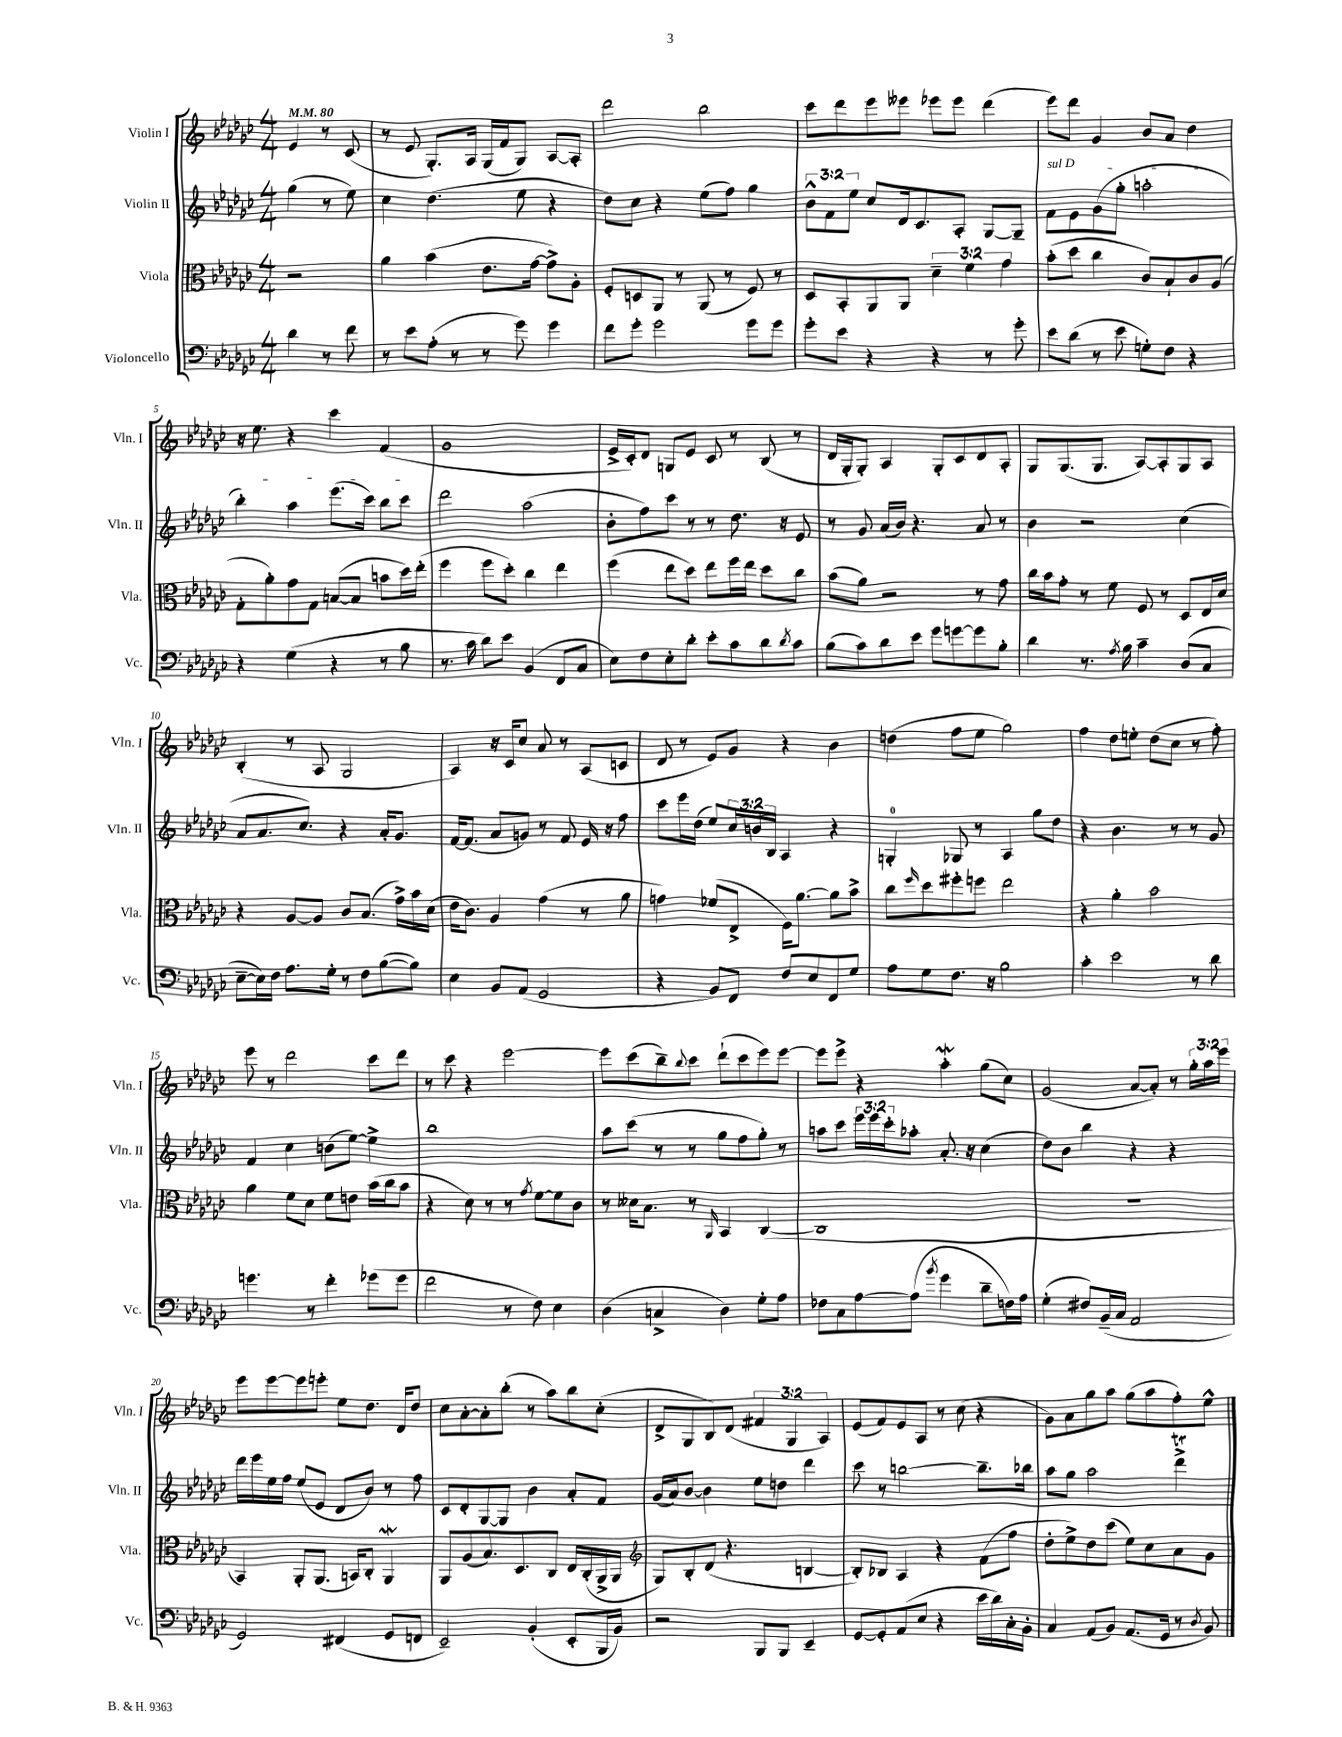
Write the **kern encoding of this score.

**kern	**kern	**kern	**kern
*staff4	*staff3	*staff2	*staff1
*clefF4	*clefC3	*clefG2	*clefG2
*k[b-e-a-d-g-c-]	*k[b-e-a-d-g-c-]	*k[b-e-a-d-g-c-]	*k[b-e-a-d-g-c-]
*M4/4	*M4/4	*M4/4	*M4/4
*MM80	*MM80	*MM80	*MM80
4d-	2r	(4gg-	4e-
8r	.	8r	8r
8f	.	8ee-)	(8c-
=	=	=	=
8r	4a-	4cc-	8r
8e-	.	.	8e-
(8A-'	(4b-	(4.dd-	8.G-')
8r	.	.	.
.	.	.	16A-
8r	8.e-	.	(16G-
.	.	.	16f
8g-)	.	8ee-	8G-)
.	[16g-	.	.
4g-	8g-^])	4r	[8A-
.	8A-'	.	8A-']
=	=	=	=
8f	8F'	8dd-)	2ddd-
8g-'	8D	8cc-	.
2g-	8AA-	4r	.
.	8r	.	.
.	(8AA-	(8ee-	2bb-
.	8r	8ff)	.
8g-	8F)	4gg-	.
8g-	8r	.	.
=	=	=	=
8g-'	8D-	12b-^^	8ccc-
.	.	12f	.
8e-	8BB-'	.	8ddd-
.	.	12ee-	.
4r	8AA-	8cc-	8eee-
.	8AA-	16d-	8eee--
.	.	8.c-	.
4r	6d-~	.	8eee-
.	.	8A-'	8eee-
.	6f	.	.
8r	.	[8G-	(4ddd-
.	6g-	.	.
8g-'	.	8G-~]	.
=	=	=	=
8e-	(8b-'	8f	8eee-)
(8d-	8dd-	8e-	8ddd-
8r	4cc-	(8g-	4g-
8e-	.	8gg-'	.
8G')	8c-)	2aa'	8b-
8F	8B-`	.	8a-
4r	8c-	.	4dd-
.	(8A-	.	.
=	=	=	=
4r	8G-'	4bb-')	16r
.	.	.	8.ee-
.	8a-')	.	.
(4G-	8g-	4aa-	4r
.	8G-	.	.
4r	([8B	(8.eee-	4ccc-
.	8B]	.	.
.	.	16ccc-)	.
8r	8b	8bb-	(4f
8B-	16dd-)	8ccc-	.
.	(16ee-'	.	.
=	=	=	=
8.r	4ff	2ddd-	1g-
16c-	.	.	.
8d-)	8ff	.	.
8e-	8dd-')	.	.
(4BB-	4cc-	(2aa-	.
8FF	4ee-	.	.
8C-	.	.	.
=	=	=	=
8E-)	(4ff	8b-'	16e-^
.	.	.	16c-')
8F	.	8ff)	8d-
8E-'	8ee-	8ccc-	8G
8d-'	8dd-)	8r	8e-
8e-'	8ee-	8r	8c-
8c-	16ff	8.dd-	8r
.	16ee-	.	.
8d-	8dd-	.	(8B-
.	.	16r	.
8qd-	.	.	.
8c-	8cc-	8e-	8r
=	=	=	=
(8B-	(8b-	8r	16d-
.	.	.	16G-'
8c-)	8a-)	8g-	8G-')
8d-	2r	(16a-	4A-
.	.	16b-)	.
8e-	.	4.r	.
8g-	.	.	8G-'
[8g	.	.	8c-
8g]	8r	8a-	8d-
8B-'	8g-	8r	8A-'
=	=	=	=
4d-	16cc-	4b-	8G-
.	16b-	.	.
.	8g-'	.	(8.G-
8.r	8r	2r	.
.	.	.	8.G-
.	8f	.	.
8qA-	.	.	.
16B-	.	.	.
4c-~	8F	.	[8A-)
.	8r	.	8A-']
(8D-	8D-	(4cc-	8G-
8C-	16E-	.	8A-
.	16d-	.	.
=	=	=	=
[8E-~	4r	8a-	(4B-'
16E-])	.	8.a-	.
16F	.	.	.
8.A-	[8A-	.	8r
.	.	8.cc-)	.
.	8A-]	.	8A-
16G-'	.	.	.
8r	8c-	4r	2G-
8F	(8.B-	.	.
([8B-	.	16a-'	.
.	16g-^)	8.g-	.
8B-])	16b-	.	.
.	(16d-	.	.
=	=	=	=
4E-	16e-	[16f	4A-)
.	8.c-)	(8.f]	.
8BB-	4A-	8a-	16r
.	.	.	16c-
(8AA-	.	8g)	8cc-
2GG-	(4g-	8r	8a-
.	.	8f	8r
.	8r	16e-	(8A-
.	.	16r	.
.	8a-	8ff	8c
=	=	=	=
4r	4g)	8ccc-	8d-
.	.	16eee-	8r
.	.	(16dd-	.
8BB-)	(8f-	8ee-)	8e-)
8FF	8E-^	24cc-	8g-
.	.	24b	.
.	.	24B-	.
8F	16F)	4A-	4r
.	[8.a-	.	.
8E-	.	.	.
8FF	8a-]	4r	4b-
8G-	8b-^	.	.
=	=	=	=
8A-	8cc-	4G'	(4dd
.	16qqff	.	.
8G-	8dd-	.	.
8.F	8ff#'	8G-	8ff
.	8ff	8r	8ee-
16r	.	.	.
2B-	2ee-	4A-	2gg-)
.	.	8gg-	.
.	.	8dd-	.
=	=	=	=
4c-'	4r	4r	4ff
2e-	4a-'	4.b-	8dd-
.	.	.	8ee'
.	2b-	.	(8dd-
.	.	8r	8cc-
8r	.	8r	8r
8d-	.	8g-	8ff')
=	=	=	=
4.g	4a-	4f	8eee-
.	.	.	8r
.	8f	4cc-	2ddd-
8r	8d-	.	.
4f'	8f	(8b	.
.	8e	[8ee-)	.
(8g-	(16b-	4ee-^]	8ccc-
.	16cc-	.	.
8g-	8b-	.	8ddd-
=	=	=	=
2f	4r	1bb-	8r
.	.	.	8ccc-
.	8d-)	.	4r
.	8r	.	.
8r	8r	.	[2eee-
.	8qg-	.	.
8F)	[8f	.	.
4E-	8f]	.	.
.	8c-	.	.
=	=	=	=
(4D-	8r	8aa-	8eee-]
.	16d--	(8ccc-	(8ccc-
.	8.B-	.	.
4C^	.	8r	8bb-~)
.	.	.	8qqbb-
.	8r	8r	8ccc-
.	16qqAA-	.	.
4D-)	4BB-	8gg-	(8ddd-`
.	.	8ff	8ccc-
8G-'	([4C-	8gg-')	8eee-)
8A-	.	8r	[8eee-
=	=	=	=
8F-	1C-]	8aa	8eee-]
8C-	.	8ccc-	8eee-^
[8A-	.	24eee-	4r
.	.	24eee-	.
.	.	24ccc-'	.
(8A-]	.	8aa-'	.
8qb-	.	.	.
4g-	.	8.a-'	4aa-'
.	.	16r	.
8d-~	.	(4cc-	(8gg-
16F)	.	.	8cc-)
16A-	.	.	.
=	=	=	=
(4G-'	1r	8dd-)	(2g-
.	.	8b-	.
8F#)	.	4bb-	.
(16BB-~	.	.	.
16C-	.	.	.
2AA-	.	4r	[8a-
.	.	.	8a-'])
.	.	4r	8r
.	.	.	24gg-'
.	.	.	24aa-
.	.	.	24eee-
=	=	=	=
2GG-)	4BB-)	16ddd-	8eee-
.	.	16eee-	.
.	.	16ee-	[8eee-
.	.	16ff	.
.	8AA-'	(8ee-	8eee-]
.	(8.AA-	8e-	8eee'
(4FF#	.	8d-	8ee-
.	16BB)	.	.
.	8C-'	8b-)	8.dd-
8GG-	4AA-	8r	.
.	.	.	16d-
8FF	.	8ff	8dd-
=	=	=	=
2EE-~)	8AA-	8c-	8cc-
.	(8A-	8d-'	[8a-'
.	8.B-)	[8G-	8a-']
.	.	8G-]	(8bb-'
.	8.D-	.	.
(4BB-'	.	4b-	8r
.	8C-	.	8aa-)
8EE-'	16E-	8a-'	8bb-
.	(16C-'	.	.
16BBB-	16AA-^	8f	(8cc-'
16BB-)	16AA-	.	.
=	=	=	=
*	*clefG2	*	*
2r	8G-)	(16g-	8d-^
.	.	16a-)	.
.	8B-'	[8b-	8G-
.	(8d-	4b-]	8B-)
.	4.r	.	(8d-
8BBB-	.	8ee-	6f#
8BBB-	.	8dd	.
.	.	.	6G-
4EE-~	[4B	4ddd-	.
.	.	.	6A-)
=	=	=	=
[8GG-	8B'])	8ccc-	(8e-
8GG-']	8B-	8r	8f)
(8AA-	4A-	[2bb	8e-
8E-	.	.	8A-
4r	4r	.	8r
.	.	.	(8cc-
16e-	(8f	8.bb~]	4r
16d-)	.	.	.
16C-'	8ff	.	.
16BB-'	.	16bb-	.
=	=	=	=
4C-	8dd-'	8aa-	8g-)
.	8ee-^)	8gg-	8a-
(8AA-	8dd-	2aa-	8gg-
8BB-)	(8ccc-	.	8aa-
(8.AA-	8ee-)	.	(8gg-
.	8cc-	.	8aa-
16GG-	.	.	.
8r	8a-	4ddd-^	8ff')
8qD-	.	.	.
8BB-)	8g-	.	8ee-^^
==	==	==	==
*-	*-	*-	*-
